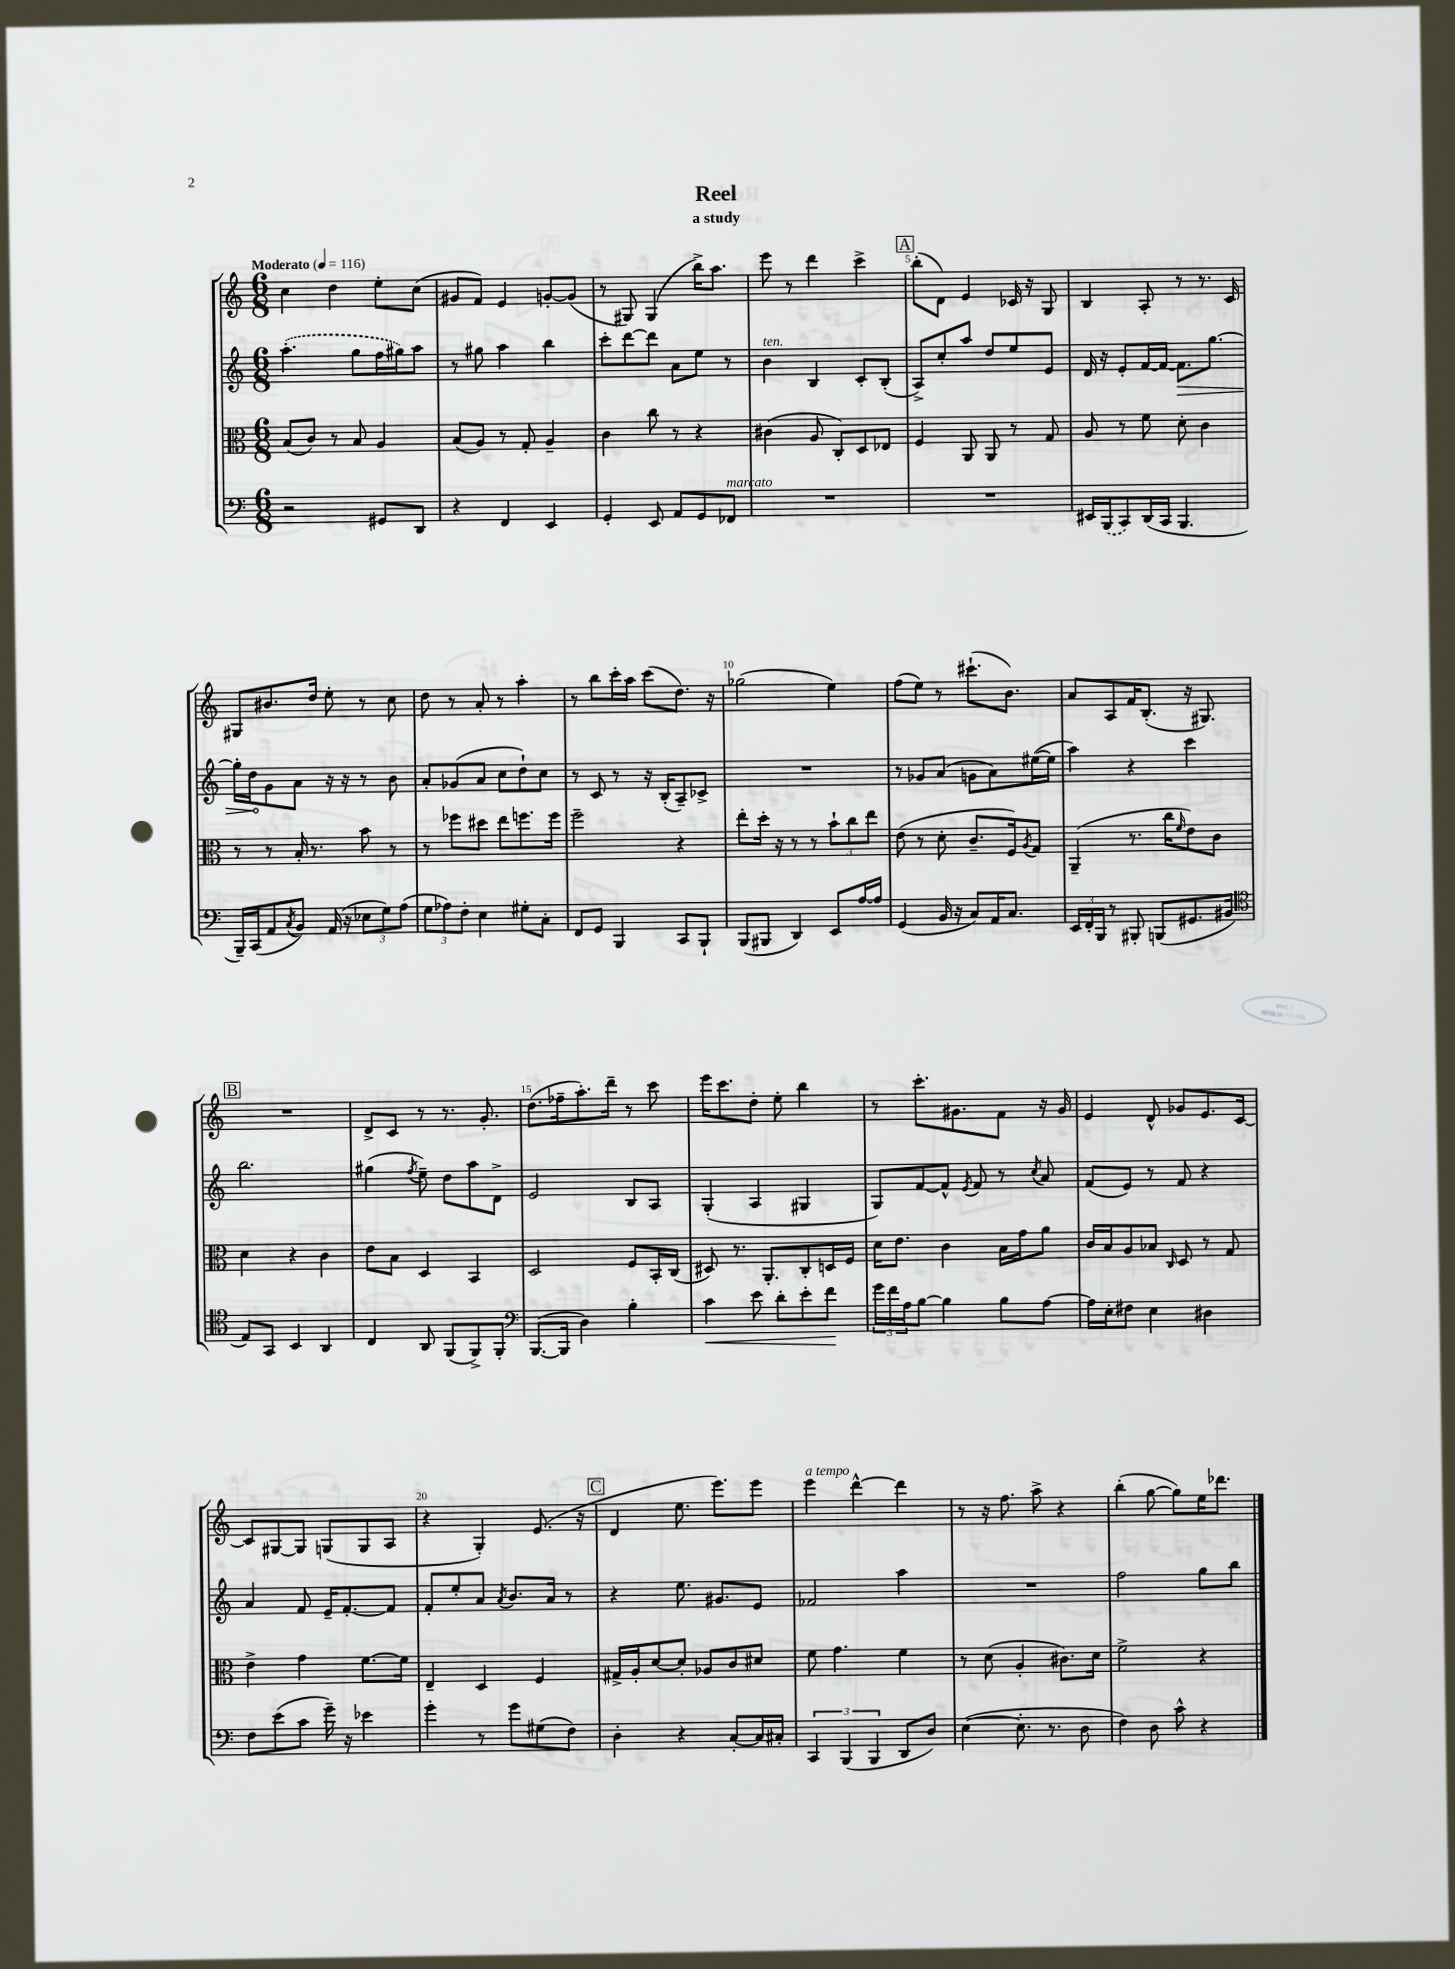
\header { title = "Reel" subtitle = "a study" }
<<
\new StaffGroup <<
\new Staff = "s0" {
    \clef treble \key c \major \numericTimeSignature \time 6/8 \tempo "Moderato" 4 = 116
    c''4 d''4 e''8-. c''8( |
    gis'8 f'8) e'4 g'8~-. g'8( |
    r8 gis8) gis4( b''16->) a''8. |
    e'''8 r8 d'''4 c'''4-> |
    \mark \markup { \box "A" } b''8-.( d'8) e'4 ces'16 r16 g8 |
    b4 a8-. r8 r8. c'16 |
    gis8 bis'8. d''16 e''8-. r8 c''8 |
    d''8 r8 a'8-. r8 a''4-. |
    r8 b''8 c'''16-. a''16 c'''8( d''8.) r16 |
    ges''2( e''4) |
    f''8( e''8) r8 cis'''8.-!( b'8.) |
    a'8 a8 f'16 b8.-.( r16 gis8.) |
    \mark \markup { \box "B" } R2. |
    d'8-> c'8 r8 r8. g'8.-. |
    d''8.( fes''16-- a''8.-.) d'''16-- r8 c'''8 |
    e'''16 c'''8. d''8-. e''8-. b''4 |
    r8 c'''8.-. gis'8. f'8 r16 gis'16 |
    e'4 d'8-^ ges'8 e'8. c'16~ |
    c'8 gis8~ gis8 g8( g8 a8 |
    r4 g4-.) e'8.( r16 |
    \mark \markup { \box "C" } d'4 e''8. e'''8.) e'''8 |
    e'''4^\markup { \italic "a tempo" } d'''4~-^ d'''4 |
    r8 r16 f''8. a''8-> r4 |
    b''4-.( g''8~ g''8) e''16 des'''8. \bar "|." |
}
\new Staff = "s1" {
    \clef treble \key c \major \numericTimeSignature \time 6/8
    \once \slurDashed a''4.-.( g''8 f''16 gis''16) a''8 |
    r8 gis''8 a''4 b''4 |
    c'''8-. d'''8~ d'''8 a'8 e''8 r8 |
    b'4^\markup { \italic "ten." } b4 c'8-. b8-.( |
    \mark \markup { \box "A" } a8->) c''8-. a''8 d''8 e''8 e'8 |
    d'16 r16 e'8-. f'16~ f'16~ \once \override Hairpin.circled-tip = ##t f'8.\> g''8.~ |
    g''16-. d''16\! g'8 a'8 r16 r16 r8 b'8 |
    a'8-. ges'8( a'8 c''8 d''8-!) c''8 |
    r8 c'8 r8 r16 b16-.( a8--) ces'8-> |
    R2. |
    r8 ges'8 a'8( g'8 a'8) eis''16~( eis''16 |
    a''4) r4 c'''4 |
    \mark \markup { \box "B" } b''2. |
    gis''4( \acciaccatura { f''8 } e''8--) d''8 a''8 d'8-> |
    e'2 b8 a8 |
    g4-.( a4 gis4 |
    g8) f'8~ f'8-^ \acciaccatura { e'8 } f'8 r8 \acciaccatura { c''8 } a'8 |
    f'8( e'8) r8 f'8 r4 |
    a'4 f'8 e'16-- f'8.~-. f'8 |
    f'8-. e''8-. a'8 \acciaccatura { a'8 } b'8. a'16 r8 |
    \mark \markup { \box "C" } r4 e''8. gis'8. e'8 |
    fes'2 a''4 |
    R2. |
    f''2 g''8 b''8 \bar "|." |
}
\new Staff = "s2" {
    \clef alto \key c \major \numericTimeSignature \time 6/8
    b8( c'8) r8 b8 a4 |
    b8( a8) r8 g8-. a4-- |
    c'4 c''8 r8 r4 |
    cis'4( a8 c8-.) d8 ees8 |
    \mark \markup { \box "A" } f4 a,8 a,8 r8 g8 |
    a8 r8 f'8 d'8-. c'4 |
    r8 r8 b16-. r8. b'8 r8 |
    r8 fes''8 dis''8 e''8 f''8. f''16 |
    f''2-- r4 |
    e''8-. d''16-. r16 r8 r8 \tuplet 3/2 { b'8-! c''8 e''8 } |
    e'8( r8 d'8-. c'8.-- f16) \acciaccatura { a8 } g8 |
    a,4--( r8. c''16 \grace { f'16 } e'8) c'8 |
    \mark \markup { \box "B" } d'4 r4 c'4 |
    e'8 b8 d4 b,4 |
    d2 f8 b,16-. c16( |
    dis8) r8. a,8.-. c8-. d16 f16 |
    d'16 e'8. c'4 b16 g'16 a'8 |
    c'16 b16 a8 bes8 \grace { c16 } d8 r8 g8 |
    e'4-> g'4 f'8.~ f'16 |
    e4-- d4 f4 |
    \mark \markup { \box "C" } gis16-> a16-. d'8~ d'8-. aes8 c'8 dis'8 |
    f'8 g'4. f'4 |
    r8 d'8( a4-. cis'8.) d'16 |
    f'2-> r4 \bar "|." |
}
\new Staff = "s3" {
    \clef bass \key c \major \numericTimeSignature \time 6/8
    r2 gis,8 d,8 |
    r4 f,4 e,4 |
    g,4-. e,8 a,8 g,8 fes,8^\markup { \italic "marcato" } |
    R2. |
    \mark \markup { \box "A" } R2. |
    eis,16 \once \slurDashed b,,16( c,8) d,16( c,16 b,,4. |
    b,,16--) c,16( a,8 \acciaccatura { c8 } b,8) a,16( r16 \tuplet 3/2 { ees8 g8) a8( } |
    \tuplet 3/2 { g8 aes8) f8-. } e4 gis8-. c8-. |
    f,8 g,8 b,,4 c,8 b,,8-! |
    b,,8( bis,,8 d,4) e,8 a16~ a16 |
    g,4( b,16 r16 c8) a,16 c8. |
    \tuplet 3/2 { e,16 f,16-. b,,16 } r8 bis,,8-. b,,8( gis,8. bis,16 |
    \mark \markup { \box "B" } \clef tenor e8) g,8 b,4 a,4 |
    c4 a,8 f,8( f,8->) f,8-. |
    \clef bass b,,8.~( b,,16 d4) b4-. |
    c'4\< e'8 d'8-. e'8-. f'8\! |
    \tuplet 3/2 { g'16 f'16 a16 } b8~ b4 b8 a8~ |
    a16 e16-. fis8 e4 dis4 |
    f8 e'8( c'8 g'16--) r16 ees'4 |
    g'4-. r8 g'8 gis8( f8) |
    \mark \markup { \box "C" } d4-. r4 c8~-. c16 cis16-. |
    \tuplet 3/2 { c,4 b,,4( b,,4 } d,8 d8) |
    e4~( e8.-. r8. d8 |
    f4) d8 c'8-^ r4 \bar "|." |
}
>>
>>
\layout { \context { \Score \override BarNumber.break-visibility = ##(#f #t #t) barNumberVisibility = #(every-nth-bar-number-visible 5) } }
